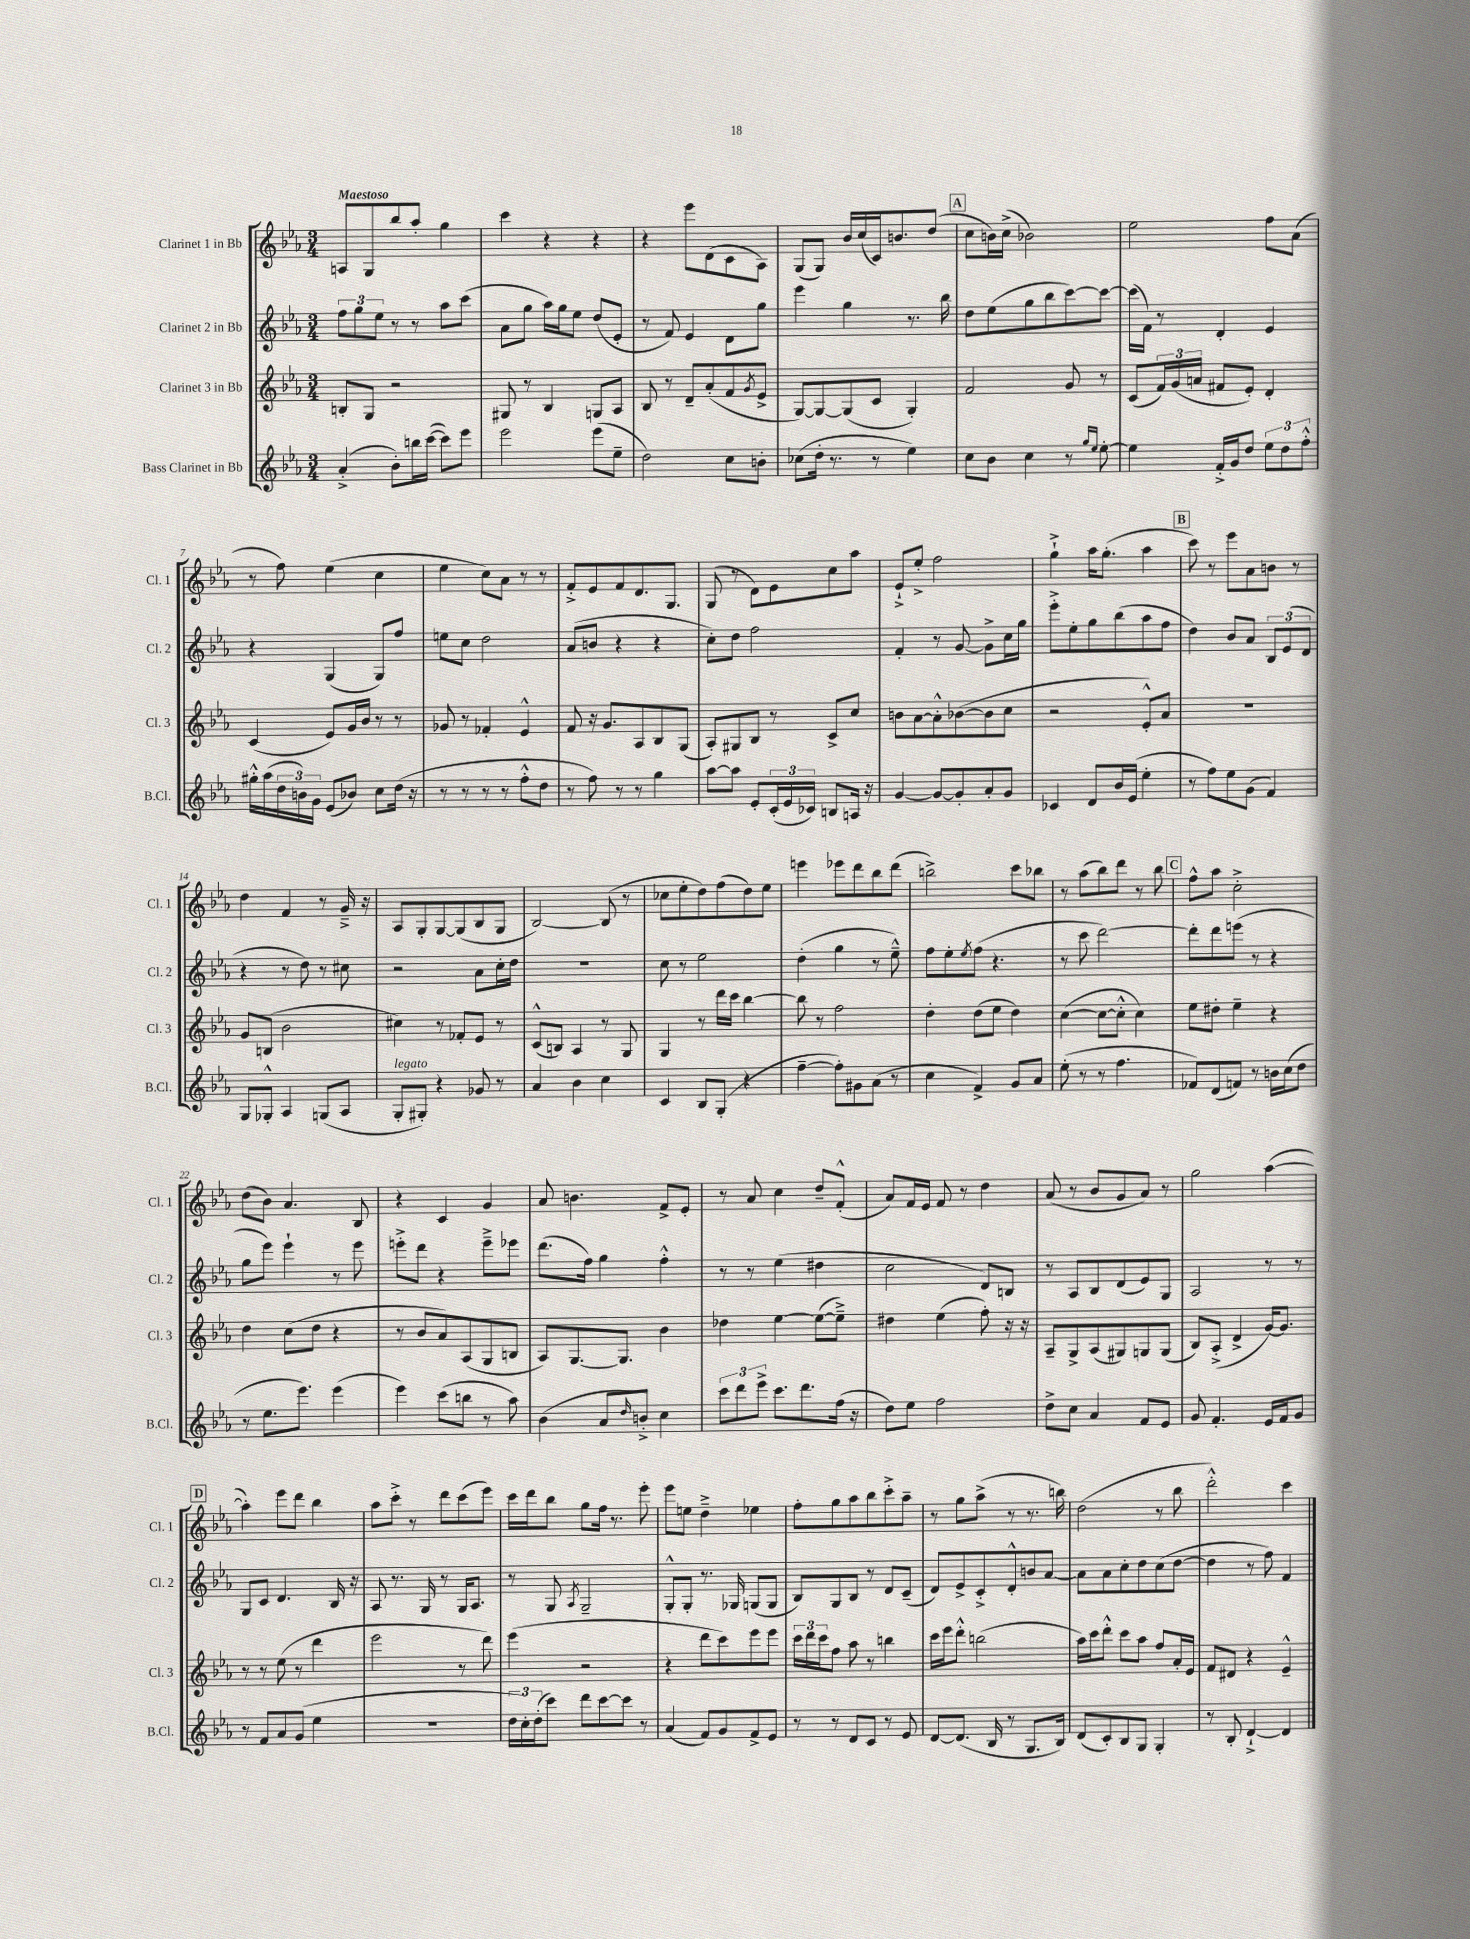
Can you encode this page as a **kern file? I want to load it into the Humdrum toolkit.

**kern	**kern	**kern	**kern
*staff4	*staff3	*staff2	*staff1
*clefG2	*clefG2	*clefG2	*clefG2
*k[b-e-a-]	*k[b-e-a-]	*k[b-e-a-]	*k[b-e-a-]
*M3/4	*M3/4	*M3/4	*M3/4
(4a-'^	8B'	12ff	8A
.	.	12gg	.
.	8G	.	8G
.	.	12ee-	.
8b-')	2r	8r	8bb-
16bb	.	8r	8aa-'
([16ccc	.	.	.
8ccc])	.	8aa-	4gg
8eee-	.	(8ccc	.
=	=	=	=
2eee-	8G#	8a-	4ccc
.	8r	8gg	.
.	4B-	16aa-)	4r
.	.	16gg	.
.	.	8ee-	.
(8eee-	8G	(8dd	4r
8ee-~	8A-	8e-'	.
=	=	=	=
2dd)	8B-	8r	4r
.	8r	8f)	.
.	8d~	4e-	8eee-
.	(8a-'	.	(8d
8cc	8f	8d	8c
.	8qg	.	.
8b'	8e-^	8gg	8A-)
=	=	=	=
(8cc-	[8G)	4eee-	(8G
16dd'	8G_	.	8G)
8.r	.	.	.
.	(8G]	4gg	16b-
.	.	.	(16cc
8r	8c	.	16c)
.	.	.	8.b
4ee-)	4G')	8.r	.
.	.	.	(8dd
.	.	16bb-	.
=	=	=	=
8cc	2f	8dd	8cc
8b-	.	(8ee-	16b)
.	.	.	(16cc^
4cc	.	8gg	2b-)
.	.	8bb-	.
8r	8g	[8ccc)	.
16qqgg	.	.	.
16qqee-	.	.	.
[8ee-'	8r	8ccc_	.
=	=	=	=
4ee-]	(8c	(16ccc]	2ee-
.	.	16f)	.
.	24f)	8r	.
.	(24g	.	.
.	24a	.	.
16f'^	8f#	4d'	.
16g	.	.	.
8dd	8e-')	.	.
12ee-	4d'	4e-	8ff
12dd	.	.	.
.	.	.	(8a-
12ff'^^	.	.	.
=	=	=	=
16gg#'^^	(4c	4r	8r
(16aa-	.	.	.
24dd	.	.	8ff)
24b)	.	.	.
24g	.	.	.
(8e-	8e-)	(4G	(4ee-
8b-)	16g	.	.
.	16b-	.	.
8cc	8r	8G)	4cc
(16dd	8r	8ff	.
16r	.	.	.
=	=	=	=
8r	8g-	8ee	4ee-
8r	8r	8cc	.
8r	4f-'	2dd	8cc)
8r	.	.	8a-
8ff'^^	4e-^^	.	8r
8dd	.	.	8r
=	=	=	=
8r	8f	(8a-	8f'^
8ff)	16r	8b	8e-
.	8.g	.	.
8r	.	4r	8f
8r	8A-	.	8.d
4gg	8B-	4r	.
.	.	.	8.G
.	(8G	.	.
=	=	=	=
[8aa-	8A-')	8cc')	(8G
8aa-]	8G#	8dd	8r
8e-'	8B-	2ff	8d)
(24c'	8r	.	8e-
24e-	.	.	.
24c-)	.	.	.
8B	8c^	.	8cc
16A	8cc	.	8aa-
16r	.	.	.
=	=	=	=
[4g	8b	4f'	8e-`^
.	[8a-	.	8ee-'^
8g_	8a-'^^]	8r	2ff
8g']	([8b-	[8g	.
8a-'	8b-]	8g^]	.
8g	8cc	16cc	.
.	.	16gg	.
=	=	=	=
4c-	2r	8eee-'^	4gg`^
.	.	8ee-'	.
8d	.	8gg	16aa-
.	.	.	(8.gg'
16b-	.	(8bb-	.
(16e-	.	.	.
4ee-'	8e-'^^)	8aa-	4aa-
.	8a-	8ff	.
=	=	=	=
8r	2.r	4dd)	8ccc)
8ff)	.	.	8r
8ee-	.	8b-	8eee-
(8g	.	8a-	8a-
4f)	.	12B-	8b
.	.	(12e-	.
.	.	.	8r
.	.	12d	.
=	=	=	=
8G	8g	4r	4dd
8G-'^^	(8B	.	.
4A-	2b-	8r	4f
.	.	8dd)	.
(8G	.	8r	8r
8A-	.	8cc#	16g~^
.	.	.	16r
=	=	=	=
8G'	4cc#)	2r	8A-
8G#')	.	.	8G'
4r	8r	.	[8G
.	8f-'	.	(8G]
8g-	8e-	8a-	8B-
8r	8r	16cc'	8G
.	.	16dd	.
=	=	=	=
4a-	(8c^^	2.r	[2B-)
.	8B)	.	.
4b-	4A-	.	.
4cc	8r	.	(8B-]
.	8G	.	8r
=	=	=	=
4c	4G	8cc	8cc-
.	.	8r	8ee-'
8B-	8r	2ee-	8dd)
(8G'	16ddd	.	(8ff
.	16ccc	.	.
4r	[4bb-	.	8dd)
.	.	.	8ee-
=	=	=	=
[4ff~	8bb-]	(4dd'	4eee
.	8r	.	.
8ff'])	2ff	4gg	8eee-
8g#	.	.	8ddd
(8a-	.	8r	8bb-
8r	.	8ee-~^^)	(8ddd
=	=	=	=
4cc	4dd'	8ff	2bb^)
.	.	8ee-'	.
.	.	8qee-	.
4f^)	(8dd	(8ff	.
.	8ee-	4.r	.
8g	4dd)	.	8ccc
8a-	.	.	8bb-
=	=	=	=
(8ee-'	([4cc	8r	8r
8r	.	8ccc	(8aa-
8r	8cc_	[2ddd)	8bb-)
4.ff	8cc'^^]	.	8ddd
.	4cc)	.	8r
.	.	.	8bb-
=	=	=	=
8f-)	8ee-	8ddd']	8ff^^
(8d	8dd#'	8ddd	8aa-
8f)	4ee-~	(8eee	2cc'^
8r	.	8r	.
16b	4r	4r	.
(16cc	.	.	.
8dd	.	.	.
=	=	=	=
8r	4dd	8gg	(8dd
8.ee-	.	8eee-)	8b-)
.	(8cc	4eee-`	4.a-
8.eee-)	.	.	.
.	8dd	.	.
(4eee-	4r	8r	.
.	.	8eee-	8B-
=	=	=	=
4eee-)	8r	8eee'^	4r
.	8b-	8ddd	.
(8ccc	8a-)	4r	4c
8bb	(8A-	.	.
8r	8G	8eee~^	4g
8aa-)	8B	8eee-	.
=	=	=	=
(4b-	8A-)	(8.ddd	8a-
.	[8.G	.	4.b
.	.	16ff)	.
8a-	.	4gg	.
.	8.G]	.	.
16qqdd	.	.	.
8b'^)	.	.	.
4cc	4b-	4ff'^^	8f^
.	.	.	8e-'
=	=	=	=
12ccc	4dd-	8r	8r
12ddd	.	.	.
.	.	8r	8a-
12eee-^	.	.	.
8.ccc	[4ee-	(4ee-	4cc
8.ddd	.	.	.
.	(8ee-_	4dd#	8dd~
(16ff	8ee-~^])	.	(8f'^^
16r	.	.	.
=	=	=	=
8dd)	4dd#	2cc	8a-)
8ee-	.	.	16f
.	.	.	16e-
2ff	(4ee-	.	8f
.	.	.	8r
.	8ff')	8d)	4dd
.	16r	8B	.
.	16r	.	.
=	=	=	=
8dd^	8A-~	8r	(8a-
8cc	8G^	8A-	8r
4a-	(8A-	8B-	8b-
.	8G#)	(8d	8g
8f	8G	8e-)	8a-)
8e-	(8G	8G	8r
=	=	=	=
8g	8B-)	2A-	2gg
4.f'	(8A-'^	.	.
.	4d^	.	.
16e-	[16g)	8r	([4aa-
16f	8.g]	.	.
8g	.	8r	.
=	=	=	=
8r	8r	8G	4aa-'])
8f	8r	8c	.
8a-	(8ee-	4.d	8eee-
(8g	8r	.	8ddd
4ee-	4ddd	.	4bb-
.	.	16B-	.
.	.	16r	.
=	=	=	=
2.r	2eee-	8A-	8aa-
.	.	8.r	8ccc'^
.	.	.	8r
.	.	16G	.
.	.	8r	8ddd
.	8r	16G	(8ccc
.	.	8.A-	.
.	8ddd)	.	8eee-)
=	=	=	=
24dd	(4eee-	8r	16ccc
24cc')	.	.	.
.	.	.	16ddd
(24dd'	.	.	.
8ccc)	.	8G	8bb-
.	.	8qA-	.
8ddd	2r	2G~	8gg
[8ccc	.	.	16ff
.	.	.	8.r
8ccc]	.	.	.
8r	.	.	8eee-'
=	=	=	=
(4a-	4r	8G'^^	8eee-
.	.	8G'	8ee
8f)	8ddd	8.r	4dd~^
8g	8ccc)	.	.
.	.	16G-	.
8f^	8eee-	(8G	4ee-
8e-	8eee-	8G	.
=	=	=	=
8r	24ccc	8B-)	8ff'
.	24ddd	.	.
.	24ccc	.	.
8r	8ff	8G	8gg
8d	8aa-	8B-	8aa-
8c	8r	8r	8bb-
8r	4bb	8d	8ccc'^
8e-	.	(8c~	8aa-~
=	=	=	=
[8d	16ccc	8d)	8r
.	16eee-	.	.
(8.d]	8ddd'^^	8e-^	8gg
.	(2bb	8c'^	(8aa-^
16B-	.	.	.
8r	.	8d'^^	8r
8.G	.	8b	8.r
.	.	[8a-	.
16B-)	.	.	16bb)
=	=	=	=
(8d	16aa-)	8a-]	(2dd
.	16ccc	.	.
8c')	8ddd'^^	8a-	.
8B-	8ccc	8cc'	.
8G	8aa-	8dd	.
4G'	8ff	(8cc	8r
.	16a-'	[8dd	8bb-
.	16e-	.	.
=	=	=	=
8r	8f	4dd]	2ddd'^^)
8B-'	8d#	.	.
[4d`^	4r	8r	.
.	.	8ff)	.
4d]	4e-~^^	4f	4ccc
==	==	==	==
*-	*-	*-	*-
